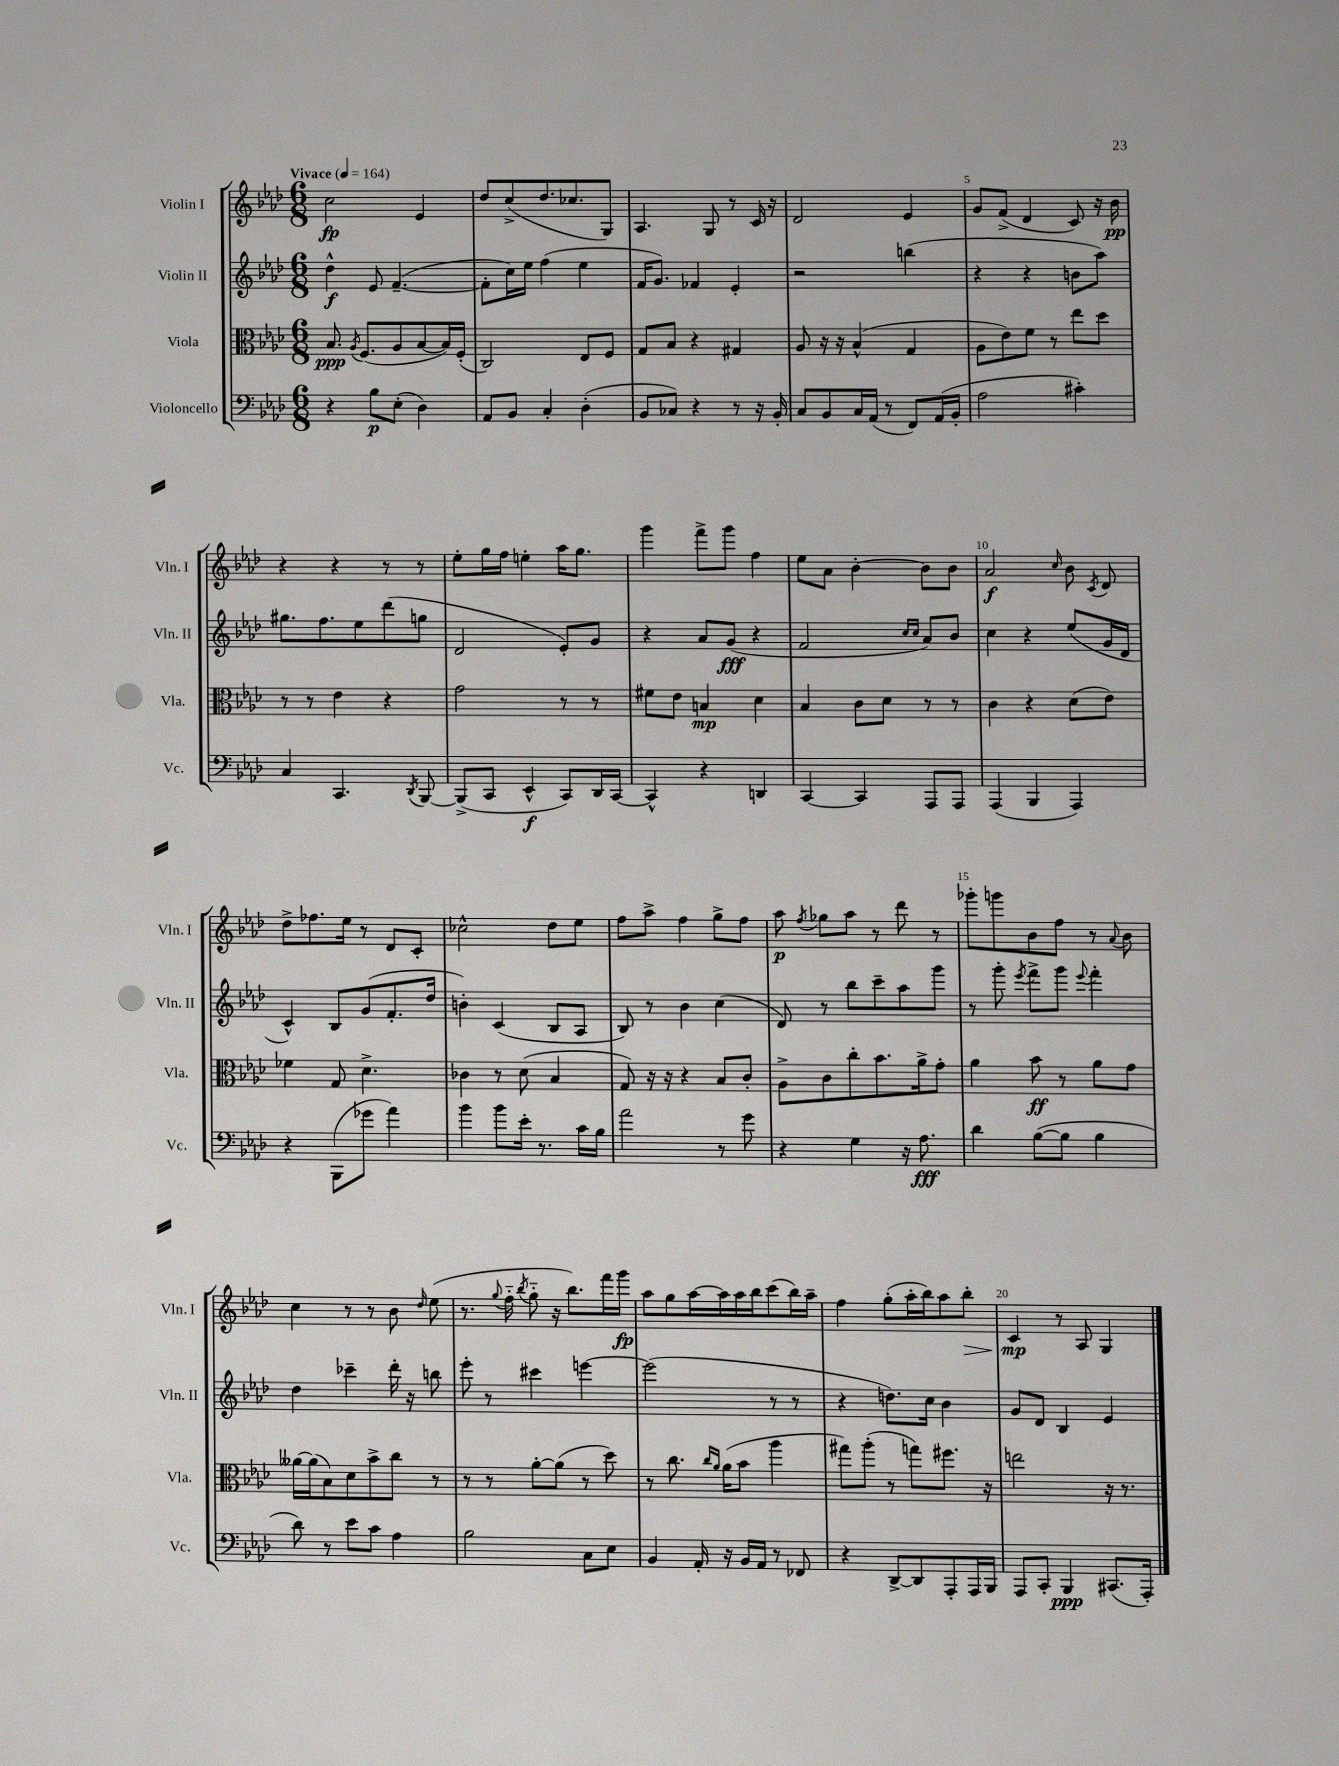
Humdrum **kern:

**kern	**dynam	**kern	**dynam	**kern	**dynam	**kern	**dynam
*part4	*part4	*part3	*part3	*part2	*part2	*part1	*part1
*staff4	*staff4	*staff3	*staff3	*staff2	*staff2	*staff1	*staff1
*I"Violoncello	*	*I"Viola	*	*I"Violin II	*	*I"Violin I	*
*I'Vc.	*	*I'Vla.	*	*I'Vln. II	*	*I'Vln. I	*
*clefF4	*	*clefC3	*	*clefG2	*	*clefG2	*
*k[b-e-a-d-]	*	*k[b-e-a-d-]	*	*k[b-e-a-d-]	*	*k[b-e-a-d-]	*
*M6/8	*	*M6/8	*	*M6/8	*	*M6/8	*
*MM164	*	*MM164	*	*MM164	*	*MM164	*
=1	=1	=1	=1	=1	=1	=1	=1
!	!	!	!	!	!	!LO:TX:a:B:t=Vivace	!
4r	.	8.B-/	ppp	4dd-^^\	f	2cc\	fp
.	.	8qA-/	.	.	.	.	.
.	.	(8.F/L	.	.	.	.	.
8B-\L	p	.	.	8e-/	.	.	.
(8E-'\J	.	8A-/	.	([4.f~/	.	.	.
4D-\)	.	[8B-/	.	.	.	4e-/	.
.	.	16B-/L])	.	.	.	.	.
.	.	(16F'/JJ	.	.	.	.	.
=2	=2	=2	=2	=2	=2	=2	=2
8AA-/L	.	2C/)	.	8f'\L]	.	8dd-/L	.
8BB-/J	.	.	.	16cc\L)	.	(8cc^/	.
.	.	.	.	16ee-\JJ	.	.	.
4C'/	.	.	.	(4ff\	.	8.dd-/	.
.	.	.	.	.	.	8.cc-X/	.
(4D-'\	.	8E-/L	.	4ee-\	.	.	.
.	.	8F/J	.	.	.	8G/J)	.
=3	=3	=3	=3	=3	=3	=3	=3
8BB-/L	.	8G/L	.	16f/KL	.	4.A-/	.
.	.	.	.	8.g/J)	.	.	.
8C-X/J)	.	8B-/J	.	.	.	.	.
4r	.	4r	.	4f-X/	.	.	.
.	.	.	.	.	.	8G/	.
8r	.	4G#X/	.	4e-'/	.	8r	.
16r	.	.	.	.	.	16c/	.
16BB-'/	.	.	.	.	.	16r	.
=4	=4	=4	=4	=4	=4	=4	=4
8C/L	.	8A-/	.	2r	.	2d-/	.
8BB-/	.	16r	.	.	.	.	.
.	.	16r	.	.	.	.	.
16C/L	.	(4B-^^/	.	.	.	.	.
(16AA-/JJ	.	.	.	.	.	.	.
8r	.	.	.	.	.	.	.
8FF/L)	.	4G/	.	(4bbn\	.	4e-/	.
(16AA-/L	.	.	.	.	.	.	.
16BB-'/JJ	.	.	.	.	.	.	.
=5	=5	=5	=5	=5	=5	=5	=5
2A-\	.	8A-\L	.	4r	.	8g/L	.
.	.	8e-\)	.	.	.	(8f^/J	.
.	.	8f\J	.	4r	.	4d-/	.
.	.	8r	.	.	.	.	.
4c#X'\)	.	8ee-\L	.	8bn\L	.	8c/)	.
.	.	8dd-\J	.	8aa-\J)	.	16r	.
.	.	.	.	.	.	16b-\	pp
!!LO:LB:g=z
=6	=6	=6	=6	=6	=6	=6	=6
4C/	.	8r	.	8.gg#X\L	.	4r	.
.	.	8r	.	.	.	.	.
.	.	.	.	8.ff\	.	.	.
4.CC/	.	4e-\	.	.	.	4r	.
.	.	.	.	8ee-\	.	.	.
.	.	4r	.	(8ddd-\	.	8r	.
8qDD-/	.	.	.	.	.	.	.
[8BBB-/	.	.	.	8ggn\J	.	8r	.
=7	=7	=7	=7	=7	=7	=7	=7
(8BBB-^/L]	.	2g\	.	2d-/	.	8ee-'\L	.
8CC/J	.	.	.	.	.	16gg\L	.
.	.	.	.	.	.	16ff\JJ	.
4EE-^^/	f	.	.	.	.	4een'\	.
8CC/L)	.	8r	.	8e-'/L)	.	16aa-\KL	.
.	.	.	.	.	.	8.gg\J	.
16DD-/L	.	8r	.	8g/J	.	.	.
[16CC/JJ	.	.	.	.	.	.	.
=8	=8	=8	=8	=8	=8	=8	=8
4CC^^/]	.	8f#X\L	.	4r	.	4ggg\	.
.	.	8e-\J	.	.	.	.	.
4r	.	4Bn/	mp	8a-/L	.	8fff^\L	.
.	.	.	.	(8g/J	fff	8ggg\J	.
4DDn/	.	4d-\	.	4r	.	4ff\	.
=9	=9	=9	=9	=9	=9	=9	=9
[4CC/	.	4B-/	.	2f/	.	8ee-\L	.
.	.	.	.	.	.	8a-\J	.
4CC/]	.	8c\L	.	.	.	[4b-'\	.
.	.	8d-\J	.	.	.	.	.
.	.	.	.	16qqcc/LL	.	.	.
.	.	.	.	16qqcc/JJ	.	.	.
8AAA-/L	.	8r	.	8a-/L)	.	8b-\L]	.
8AAA-/J	.	8r	.	8b-/J	.	8b-\J	.
=10	=10	=10	=10	=10	=10	=10	=10
(4AAA-/	.	4c\	.	4cc\	.	2a-/	f
4BBB-/	.	4r	.	4r	.	.	.
.	.	.	.	.	.	16qqcc/	.
4AAA-/)	.	(8d-\L	.	(8ee-/L	.	8b-\	.
.	.	.	.	.	.	8qc/	.
.	.	8e-\J)	.	16g/L	.	8d-/	.
.	.	.	.	16d-/JJ	.	.	.
!!LO:LB:g=z
=11	=11	=11	=11	=11	=11	=11	=11
4r	.	4f-X\	.	4c^^/)	.	8dd-^\L	.
.	.	.	.	.	.	8.ff-X\	.
(8BBB-\L	.	8G/	.	8B-/L	.	.	.
.	.	.	.	.	.	16ee-\Jk	.
8g-X\J	.	4.d-^\	.	(8g/	.	8r	.
4a-\)	.	.	.	8.f'/	.	8d-/L	.
.	.	.	.	.	.	8c'/J	.
.	.	.	.	16dd-/Jk	.	.	.
=12	=12	=12	=12	=12	=12	=12	=12
4b-\	.	4c-X\	.	4bn'\)	.	2cc-X^^\	.
8b-\L	.	8r	.	(4c/	.	.	.
16e-'\Jk	.	(8d-\	.	.	.	.	.
8.r	.	.	.	.	.	.	.
.	.	4B-/	.	8B-/L	.	8dd-\L	.
16c\LL	.	.	.	8A-/J	.	8ee-\J	.
16B-\JJ	.	.	.	.	.	.	.
=13	=13	=13	=13	=13	=13	=13	=13
2a-\	.	8G/)	.	8B-/)	.	8ff\L	.
.	.	16r	.	8r	.	8aa-^\J	.
.	.	16r	.	.	.	.	.
.	.	4r	.	4b-\	.	4ff\	.
8r	.	8B-/L	.	(4cc\	.	8gg^\L	.
8g\	.	8c'/J	.	.	.	8ff\J	.
=14	=14	=14	=14	=14	=14	=14	=14
4r	.	8A-^\L	.	8d-/)	.	8aa-\	p
.	.	.	.	.	.	8qff/	.
.	.	8c\	.	8r	.	8gg-X\L	.
4G\	.	8cc'\	.	8bb-\L	.	8aa-\J	.
.	.	8.b-\	.	8ccc~\	.	8r	.
16r	.	.	.	8aa-\	.	8ddd-\	.
8.A-\	fff	16a-^\k	.	.	.	.	.
.	.	8g'\J	.	8ggg\J	.	8r	.
=15	=15	=15	=15	=15	=15	=15	=15
4d-\	.	4a-\	.	8r	.	8ggg-X'\L	.
.	.	.	.	8ggg'\	.	8gggn\	.
.	.	.	.	8qeee-/	.	.	.
([8B-\L	.	8b-\	ff	8fff^\L	.	8b-\	.
8B-\J]	.	8r	.	8ggg\J	.	8ff\J	.
.	.	.	.	8qqeee-/	.	.	.
4B-\	.	8a-\L	.	4fff'\	.	8r	.
.	.	.	.	.	.	8qqa-/	.
.	.	8g\J	.	.	.	8b-\	.
!!LO:LB:g=z
=16	=16	=16	=16	=16	=16	=16	=16
8d-\)	.	[16a--X\LL	.	4dd-\	.	4cc\	.
.	.	(16a--\J]	.	.	.	.	.
8r	.	8B-\)	.	.	.	.	.
8e-\L	.	8d-\	.	4ccc-X~\	.	8r	.
8c\J	.	8b-^\	.	.	.	8r	.
4A-\	.	8cc\J	.	16ddd-'\	.	8b-\	.
.	.	.	.	16r	.	.	.
.	.	.	.	.	.	16qqdd-/	.
.	.	8r	.	8bbn\	.	(8ee-\	.
=17	=17	=17	=17	=17	=17	=17	=17
2B-\	.	8r	.	8eee-'\	.	8.r	.
.	.	8r	.	8r	.	.	.
.	.	.	.	.	.	8qqgg/	.
.	.	.	.	.	.	16ff\	.
.	.	.	.	.	.	8qbb-/	.
.	.	[8a-'\L	.	4ccc#X\	.	8gg\	.
.	.	(8a-\J]	.	.	.	16r	.
.	.	.	.	.	.	8.bb-\L)	.
8C\L	.	8r	.	[4eeen\	.	.	.
8E-\J	.	8dd-\)	.	.	.	16fff\L	.
.	.	.	.	.	.	16ggg\JJ	fp
=18	=18	=18	=18	=18	=18	=18	=18
4BB-/	.	8r	.	(2eee\]	.	8aa-\L	.
.	.	8.cc\	.	.	.	8gg\	.
16AA-'/	.	.	.	.	.	[16aa-\L	.
.	.	16qqcc/LL	.	.	.	.	.
.	.	16qqa-/JJ	.	.	.	.	.
16r	.	(16a-\KL	.	.	.	16aa-\]	.
16BB-/LL	.	8b-\J	.	.	.	16aa-\	.
16AA-/JJ	.	.	.	.	.	16bb-\J	.
8r	.	4aa-\	.	8r	.	(8ccc\	.
8FF-X/	.	.	.	8r	.	16bb-\L)	.
.	.	.	.	.	.	16aa-~\JJ	.
=19	=19	=19	=19	=19	=19	=19	=19
4r	.	8gg#X\L)	.	4r	.	4ff\	.
.	.	(8aa-'\J	.	.	.	.	.
[8DD-^/L	.	8r	.	8.ddn\L)	.	(8gg'\L	.
8DD-/]	.	8ggn\L)	.	.	.	16aa-'\L	.
.	.	.	.	16cc\Jk	.	16bb-\J)	.
8AAA-'/	.	8.ff#X\J	.	4b-\	.	8aa-\	.
!	!	!	!	!	!	!	!LO:HP:b
16AAA-/L	.	.	.	.	.	8bb-'\J	>
16BBB-/JJ	.	16r	.	.	.	.	.
=20	=20	=20	=20	=20	=20	=20	=20
8AAA-/L	.	2een\	.	8g/L	.	4c/	mp
8CC'/J	.	.	.	8d-/J	.	.	.
4BBB-/	ppp	.	.	4B-/	.	8r	]
.	.	.	.	.	.	8A-/	.
(8.CC#X/L	.	16r	.	4e-/	.	4G/	.
.	.	8.r	.	.	.	.	.
16AAA-'/Jk)	.	.	.	.	.	.	.
==	==	==	==	==	==	==	==
*-	*-	*-	*-	*-	*-	*-	*-
